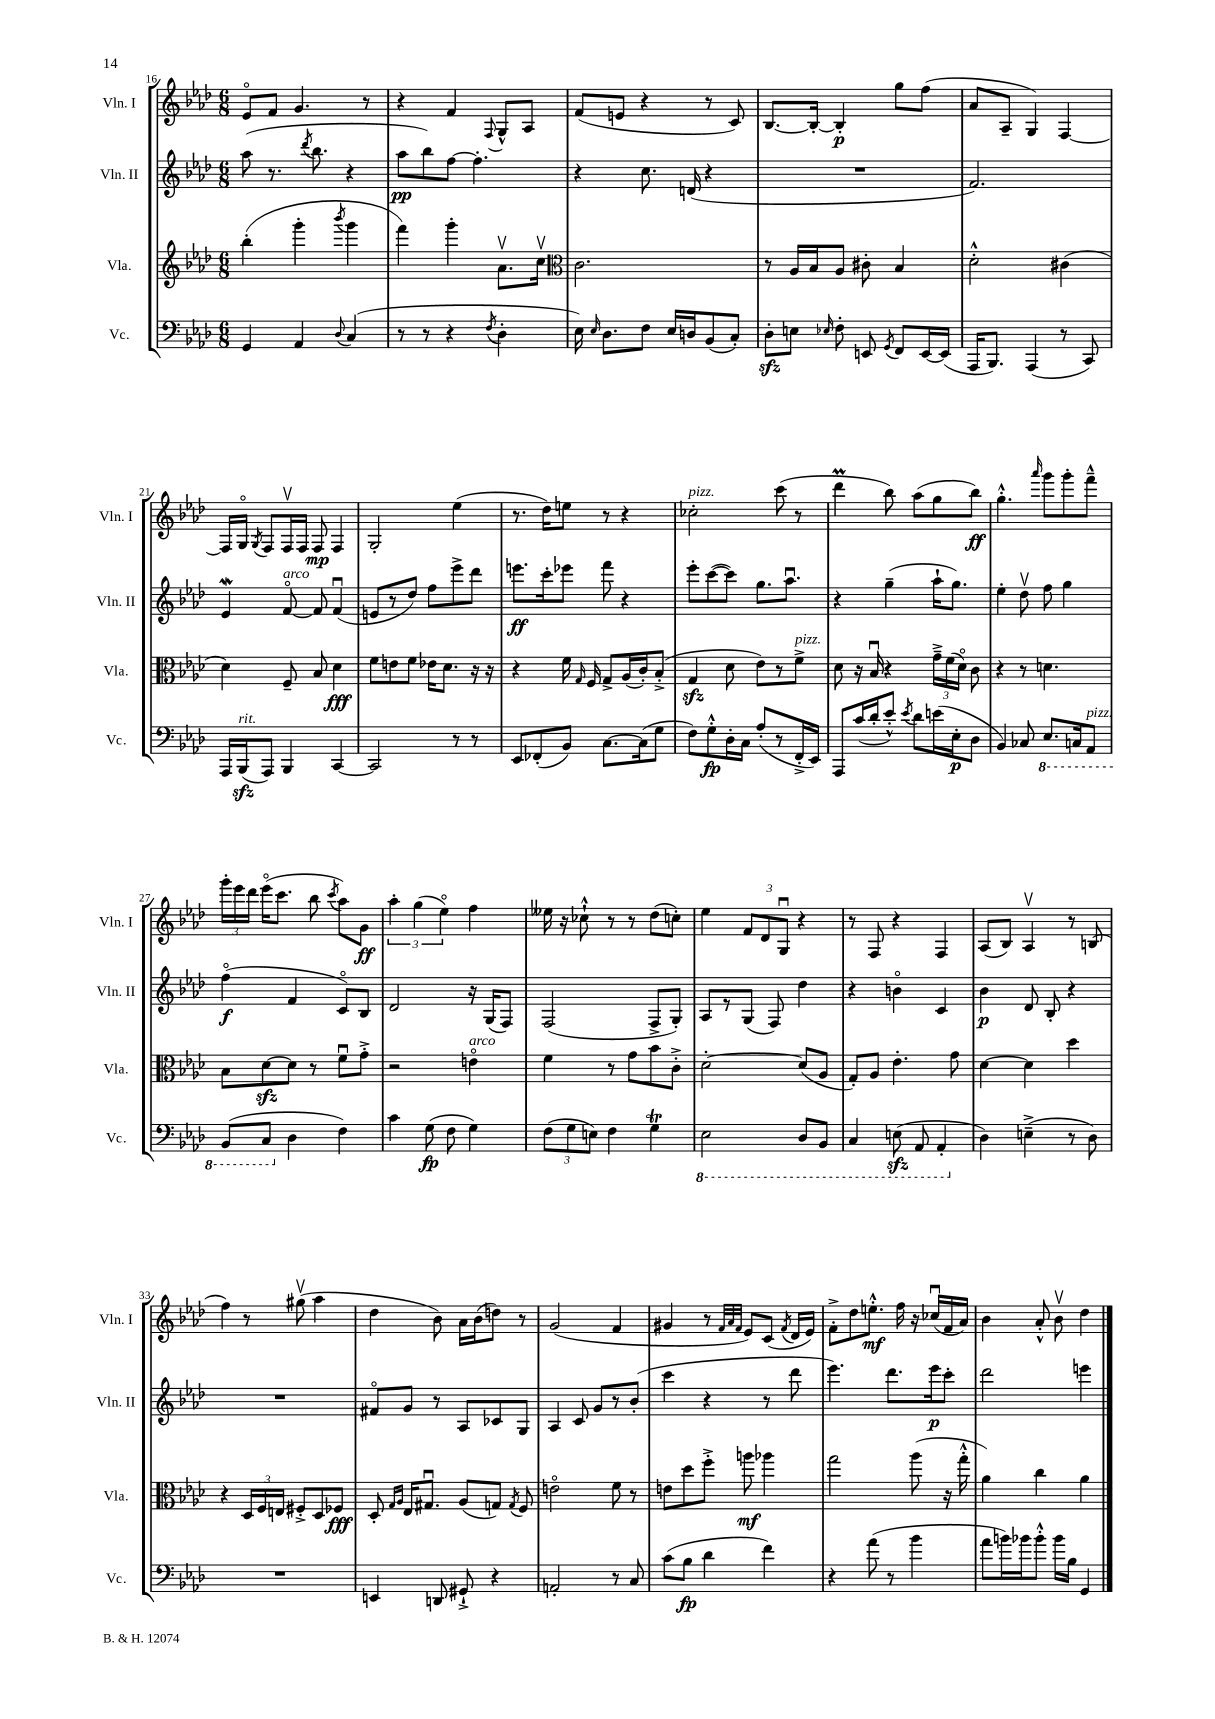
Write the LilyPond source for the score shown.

<<
\new StaffGroup <<
\new Staff = "s0" \with { instrumentName = "Vln. I" shortInstrumentName = "Vln. I" } {
    \clef treble \key aes \major \numericTimeSignature \time 6/8
    \autoBeamOff ees'8[\flageolet f'8] g'4. r8 |
    r4 f'4 \appoggiatura { f8 } g8[-^ aes8] |
    f'8[( e'8] r4 r8 c'8) |
    bes8.[~ bes16]~-. bes4-.\p g''8[ f''8]( |
    aes'8[ aes8]-- g4) f4~ |
    f16[ g16]\flageolet \acciaccatura { g8 } f8[ f16\upbow f16] f8\mp f4 |
    g2-. ees''4( |
    r8. des''16[) e''8] r8 r4 |
    ces''2-.^\markup { \italic "pizz." } c'''8( r8 |
    des'''4\prall bes''8) aes''8[( g''8 bes''8]\ff) |
    g''4.-.-^ \grace { aes'''16 } g'''8[ g'''8-. f'''8]---^ |
    \tuplet 3/2 { g'''16[-. ees'''16 des'''16] } ees'''16[\flageolet( c'''8.] bes''8 \acciaccatura { c'''8 } aes''8[) g'8]\ff |
    \tuplet 3/2 { aes''4-. g''4( ees''4\flageolet) } f''4 |
    eeses''16 r16 ces''8-!-^ r8 r8 des''8[( c''8]-.) |
    ees''4 \tuplet 3/2 { f'8[ des'8 g8]\downbow } r4 |
    r8 f8 r4 f4 |
    aes8[( bes8]) aes4\upbow r8 b8( |
    f''4) r8 gis''8\upbow( aes''4 |
    des''4 bes'8) aes'16[ bes'16( d''8]) r8 |
    g'2( f'4 |
    gis'4 r8 \grace { f'32[ aes'32 f'32] } ees'8[) c'8]( \acciaccatura { f'8 } des'16[ ees'16]) |
    f'8[-.-> des''8 e''8.]-.-^\mf f''16 r16 ces''16[\downbow( f'16 aes'16]) |
    bes'4 aes'8-.-^ bes'8\upbow des''4 \bar "|." |
}
\new Staff = "s1" \with { instrumentName = "Vln. II" shortInstrumentName = "Vln. II" } {
    \clef treble \key aes \major \numericTimeSignature \time 6/8
    \autoBeamOff aes''8( r8. \acciaccatura { des'''8 } bes''8. r4 |
    aes''8[\pp bes''8) f''8]~ f''4.-. |
    r4 c''8. d'16( r4 |
    R2. |
    f'2.) |
    ees'4\mordent f'8~\flageolet^\markup { \italic "arco" } f'8 f'4\downbow( |
    e'8[ r8 des''8]) f''8[ ees'''8-> des'''8] |
    e'''8.[\ff c'''16-. ees'''8] f'''8 r4 |
    ees'''8[-. c'''8~( c'''8]) g''8.[ aes''8.]\downbow |
    r4 g''4--( aes''16[-! g''8.]) |
    ees''4-. des''8\upbow f''8 g''4 |
    f''4\flageolet\f( f'4 c'8[\flageolet) bes8] |
    des'2 r16 g16[( f8]) |
    f2( f8[-> g8]-.) |
    aes8[ r8 g8]( f8) des''4 |
    r4 b'4\flageolet c'4 |
    bes'4\p des'8 bes8-. r4 |
    R2. |
    fis'8[\flageolet g'8] r8 aes8[ ces'8 g8] |
    aes4 c'8 g'8[ r8 bes'8]-.( |
    c'''4 r4 r8 des'''8 |
    ees'''4.) des'''8.[ ees'''16\p c'''8]-. |
    des'''2 e'''4 \bar "|." |
}
\new Staff = "s2" \with { instrumentName = "Vla." shortInstrumentName = "Vla." } {
    \clef treble \key aes \major \numericTimeSignature \time 6/8
    \autoBeamOff bes''4-.( g'''4-. \acciaccatura { bes'''8 } g'''4 |
    f'''4) g'''4-. aes'8.[\upbow c''16]\upbow |
    \clef alto c'2. |
    r8 aes16[ bes16 aes8] cis'8-. bes4 |
    des'2-.-^ cis'4( |
    des'4) f8-- bes8 des'4\fff |
    f'8[ e'8 f'8] ees'16[ des'8.] r16 r16 |
    r4 f'16 \grace { g16 } f16 g8[-> aes16( c'16-.) bes8]-.->( |
    g4\sfz des'8 ees'8[) r8 f'8]->^\markup { \italic "pizz." } |
    des'8 r16 bes16\downbow r4 \tuplet 3/2 { g'16[---> f'16( des'16]\flageolet) } c'8 |
    r4 r8 d'4. |
    bes8[ des'8~\sfz des'8] r8 f'8[\downbow g'8]-.-> |
    r2 e'4\flageolet^\markup { \italic "arco" } |
    f'4 r8 g'8[ bes'8 c'8]-.-> |
    des'2~-. des'8[( aes8] |
    g8[-.) aes8] ees'4.-. g'8 |
    des'4~ des'4 des''4 |
    r4 \tuplet 3/2 { des16[ f16 e16] } fis8[-.-> des8 fes8]\fff |
    des8-. \grace { g16[ aes16] } ees16[ gis8.]\downbow aes8[( g8]) \acciaccatura { g8 } f8 |
    e'2\flageolet f'8 r8 |
    e'8[ des''8 f''8]-.-> a''8\mf aes''4 |
    g''2 aes''8( r16 g''16-.-^ |
    aes'4) c''4 aes'4 \bar "|." |
}
\new Staff = "s3" \with { instrumentName = "Vc." shortInstrumentName = "Vc." } {
    \clef bass \key aes \major \numericTimeSignature \time 6/8
    \autoBeamOff g,4 aes,4 \appoggiatura { des8 } c4( |
    r8 r8 r4 \acciaccatura { f8 } des4-. |
    ees16) \grace { ees16 } des8.[ f8] ees16[ d16 bes,8( c8]-.) |
    des8[-.\sfz e8] \grace { ees16 } f8-. e,8 \acciaccatura { g,8 } f,8[ e,16~ e,16]( |
    aes,,16[ bes,,8.]) aes,,4( r8 c,8) |
    aes,,16[ bes,,16\sfz^\markup { \italic "rit." }( aes,,8]) bes,,4 c,4~ |
    c,2 r8 r8 |
    ees,8[ fes,8-.( bes,8]) c8.[~ c16( g8] |
    f8[) g8-.-^\fp des16-. c16] aes8[-.( r8 f,16-.-> ees,16]) |
    aes,,8[ c'16( des'16-. ees'8]-.-^) \acciaccatura { ees'8 } des'8[ e'16( ees16-.\p des8] |
    bes,4) ces8 \ottava #-1 ees,8.[ c,!16 aes,,8]^\markup { \italic "pizz." } |
    bes,,8[( c,8] \ottava #0 des4 f4) |
    c'4 g8\fp( f8 g4) |
    \tuplet 3/2 { f8[( g8 e8]) } f4 g4\trill |
    \ottava #-1 ees,2 des,8[ bes,,8] |
    c,4 e,8\sfz( aes,,8 aes,,4-. \ottava #0 |
    des4) e4--->( r8 des8) |
    R2. |
    e,4 d,8 gis,8-!-> r4 |
    a,2-. r8 c8 |
    c'8[( bes8]\fp des'4 f'4) |
    r4 aes'8( r8 bes'4 |
    aes'8[ b'16) bes'16 bes'8]-.-^ bes'16[ bes16] g,4 \bar "|." |
}
>>
>>
\layout { \context { \Score currentBarNumber = #16 } }
